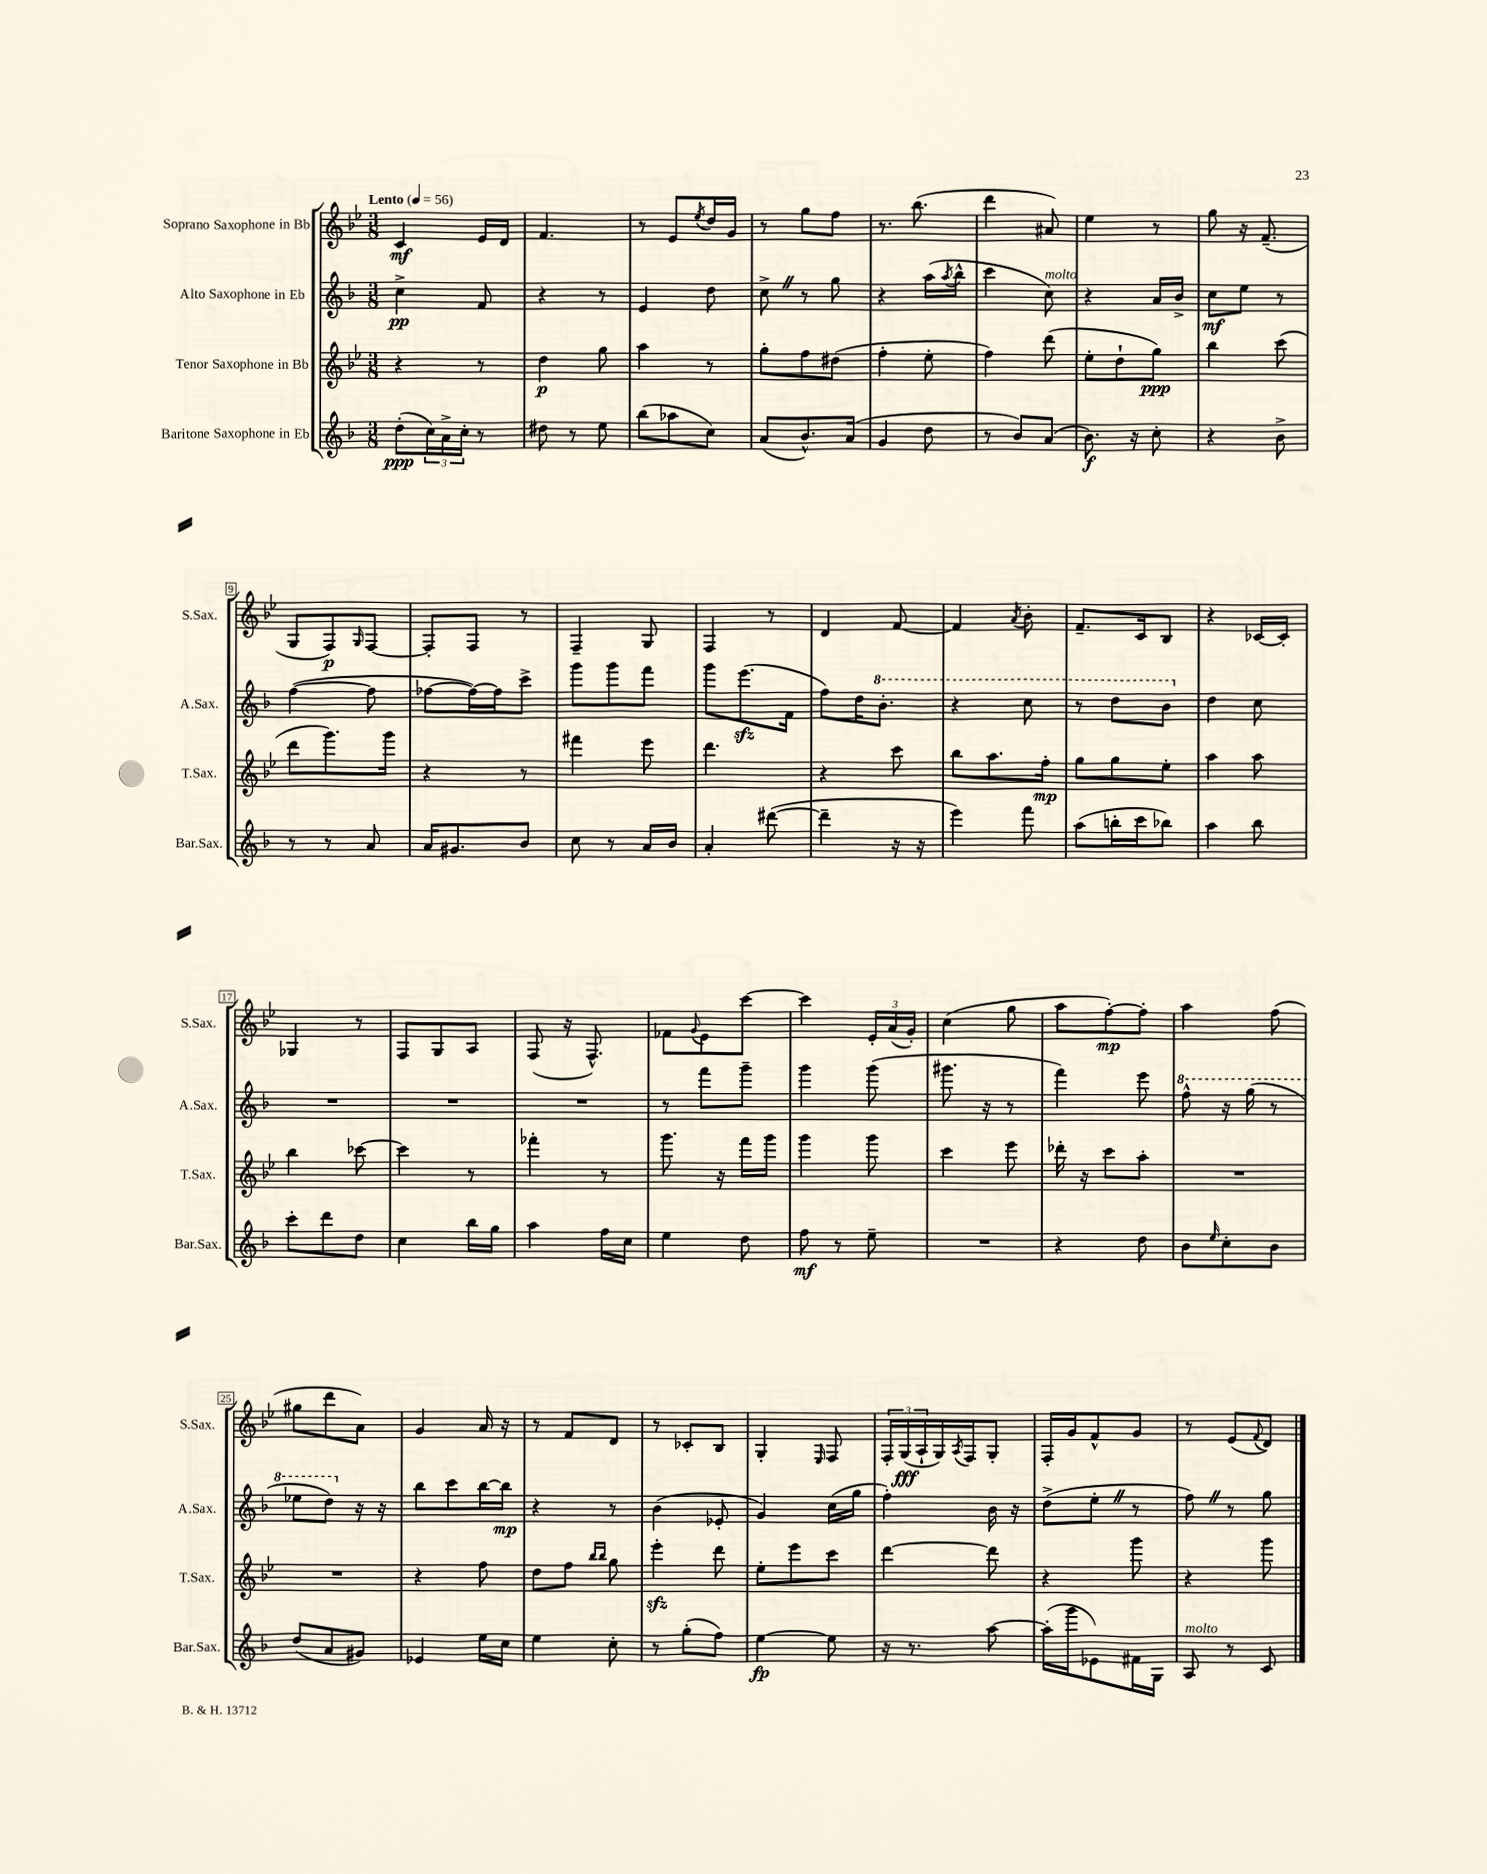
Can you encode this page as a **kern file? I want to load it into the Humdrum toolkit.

**kern	**kern	**kern	**kern
*staff4	*staff3	*staff2	*staff1
*clefG2	*clefG2	*clefG2	*clefG2
*k[b-]	*k[b-e-]	*k[b-]	*k[b-e-]
*M3/8	*M3/8	*M3/8	*M3/8
*MM56	*MM56	*MM56	*MM56
(8dd'	4r	4cc^	4c
24cc)	.	.	.
24a^	.	.	.
24cc'	.	.	.
8r	8r	8f	16e-
.	.	.	16d
=	=	=	=
8dd#	4dd	4r	4.f
8r	.	.	.
8ee	8gg	8r	.
=	=	=	=
(8bb-	4aa	4e	8r
8aa-	.	.	8e-
.	.	.	8qee-
8cc)	8r	8dd	16dd
.	.	.	16g
=	=	=	=
(8a	8gg'	8cc^	8r
8.b-^^)	8ff	8r	8gg
.	(8dd#	8gg	8ff
(16a	.	.	.
=	=	=	=
4g	4ff'	4r	8.r
.	.	.	(8.bb-
8dd	8ee-'	(16aa	.
.	.	8qaa	.
.	.	16bb-^^	.
=	=	=	=
8r	4ff)	4ccc	4ddd
8b-)	.	.	.
(8a	(8ddd	8cc)	8a#)
=	=	=	=
8.b-)	8ee-'	4r	4ee-
.	8dd`	.	.
16r	.	.	.
8cc'	8gg)	16a	8r
.	.	16b-^	.
=	=	=	=
4r	4bb-	8cc	8gg
.	.	8ee	16r
.	.	.	(8.f~
8b-^	(8ccc	8r	.
=	=	=	=
8r	8ddd	([4ff	8G
8r	8.ggg)	.	8F)
.	.	.	16qqG
8a	.	8ff]	[8F
.	16ggg	.	.
=	=	=	=
16a	4r	[8ff-	8F']
8.g#	.	.	.
.	.	16ff-_)	8F
.	.	16ff-]	.
8b-	8r	8ccc^	8r
=	=	=	=
8cc	4fff#	8ggg	4F~
8r	.	8ggg	.
16a	8eee-	8fff	8G
16b-	.	.	.
=	=	=	=
4a'	4.ddd	8ggg	4F
.	.	(8.eee	.
([8ddd#	.	.	8r
.	.	16f	.
=	=	=	=
4ddd#~]	4r	8ff)	4d
.	.	16dd	.
.	.	8.bb-'	.
16r	8ccc	.	[8f
16r	.	.	.
=	=	=	=
4eee)	8bb-	4r	4f]
.	8.aa	.	.
.	.	.	8qa
8fff	.	8ccc	8b-'
.	16ff'	.	.
=	=	=	=
(8aa	8gg	8r	8.f~
16bb'	8gg	8ddd	.
16ccc	.	.	16c
8bb-)	8ee-'	8bb-	8B-
=	=	=	=
4aa	4aa	4dd	4r
8bb-	8aa	8cc	[16c-
.	.	.	16c-']
=	=	=	=
8ccc'	4bb-	4.r	4G-
8ddd	.	.	.
8dd	[8ccc-	.	8r
=	=	=	=
4cc	4ccc-]	4.r	8F
.	.	.	8G
16bb-	8r	.	8A
16gg	.	.	.
=	=	=	=
4aa	4fff-'	4.r	(8F
.	.	.	16r
.	.	.	8.F^^)
16ff	8r	.	.
16cc	.	.	.
=	=	=	=
4ee	8.ggg	8r	8f-
.	.	.	8qqg
.	.	8fff	8e-
.	16r	.	.
8dd	16fff	8ggg~	[8ccc
.	16ggg	.	.
=	=	=	=
8ff	4ggg	4ggg	4ccc]
8r	.	.	.
8ee~	8ggg	(8ggg	24e-'
.	.	.	(24a
.	.	.	24g')
=	=	=	=
4.r	4ccc	8.ggg#	(4cc
.	.	16r	.
.	8eee-	8r	8gg
=	=	=	=
4r	16ddd-'	4fff)	8aa
.	16r	.	.
.	8ccc	.	[8ff')
8dd	8aa'	8eee	8ff']
=	=	=	=
8b-	4.r	8fff^^	4aa
16qqee	.	.	.
8cc'	.	16r	.
.	.	(16ggg	.
8b-	.	8r	(8ff
=	=	=	=
(8dd	4.r	8eee-	8gg#
8a	.	8ddd)	8ddd
8g#)	.	16r	8a)
.	.	16r	.
=	=	=	=
4e-	4r	8bb-	4g
.	.	8ccc	.
16ee	8ff	[16bb-	16a
16cc	.	16bb-]	16r
=	=	=	=
4ee	8dd	4r	8r
.	8ff	.	8f
.	16qqbb-	.	.
.	16qqbb-	.	.
8cc'	8gg	8r	8d
=	=	=	=
8r	4eee-'	(4b-	8r
(8gg'	.	.	8c-'
8ff)	8ddd	8e-'	8B-
=	=	=	=
[4ee	8ee-'	4g)	4G'
.	8eee-	.	.
.	.	.	16qqE-
8ee]	8ccc	(16cc	8F
.	.	16gg	.
=	=	=	=
16r	[4ddd	4ff')	24F'
.	.	.	(24G
8.r	.	.	.
.	.	.	24A`
.	.	.	16G)
.	.	.	8qA
.	.	.	16F
[8aa	8ddd]	16b-	8G'
.	.	16r	.
=	=	=	=
(16aa']	4r	(8dd^	16F'
16ggg	.	.	16g
8e-)	.	8ee'	8f^^
16f#	8ggg	8r	8g
16G	.	.	.
=	=	=	=
8A	4r	8ff)	8r
8r	.	8r	(8e-
.	.	.	8qqf
8c	8ggg	8gg	8d)
==	==	==	==
*-	*-	*-	*-
